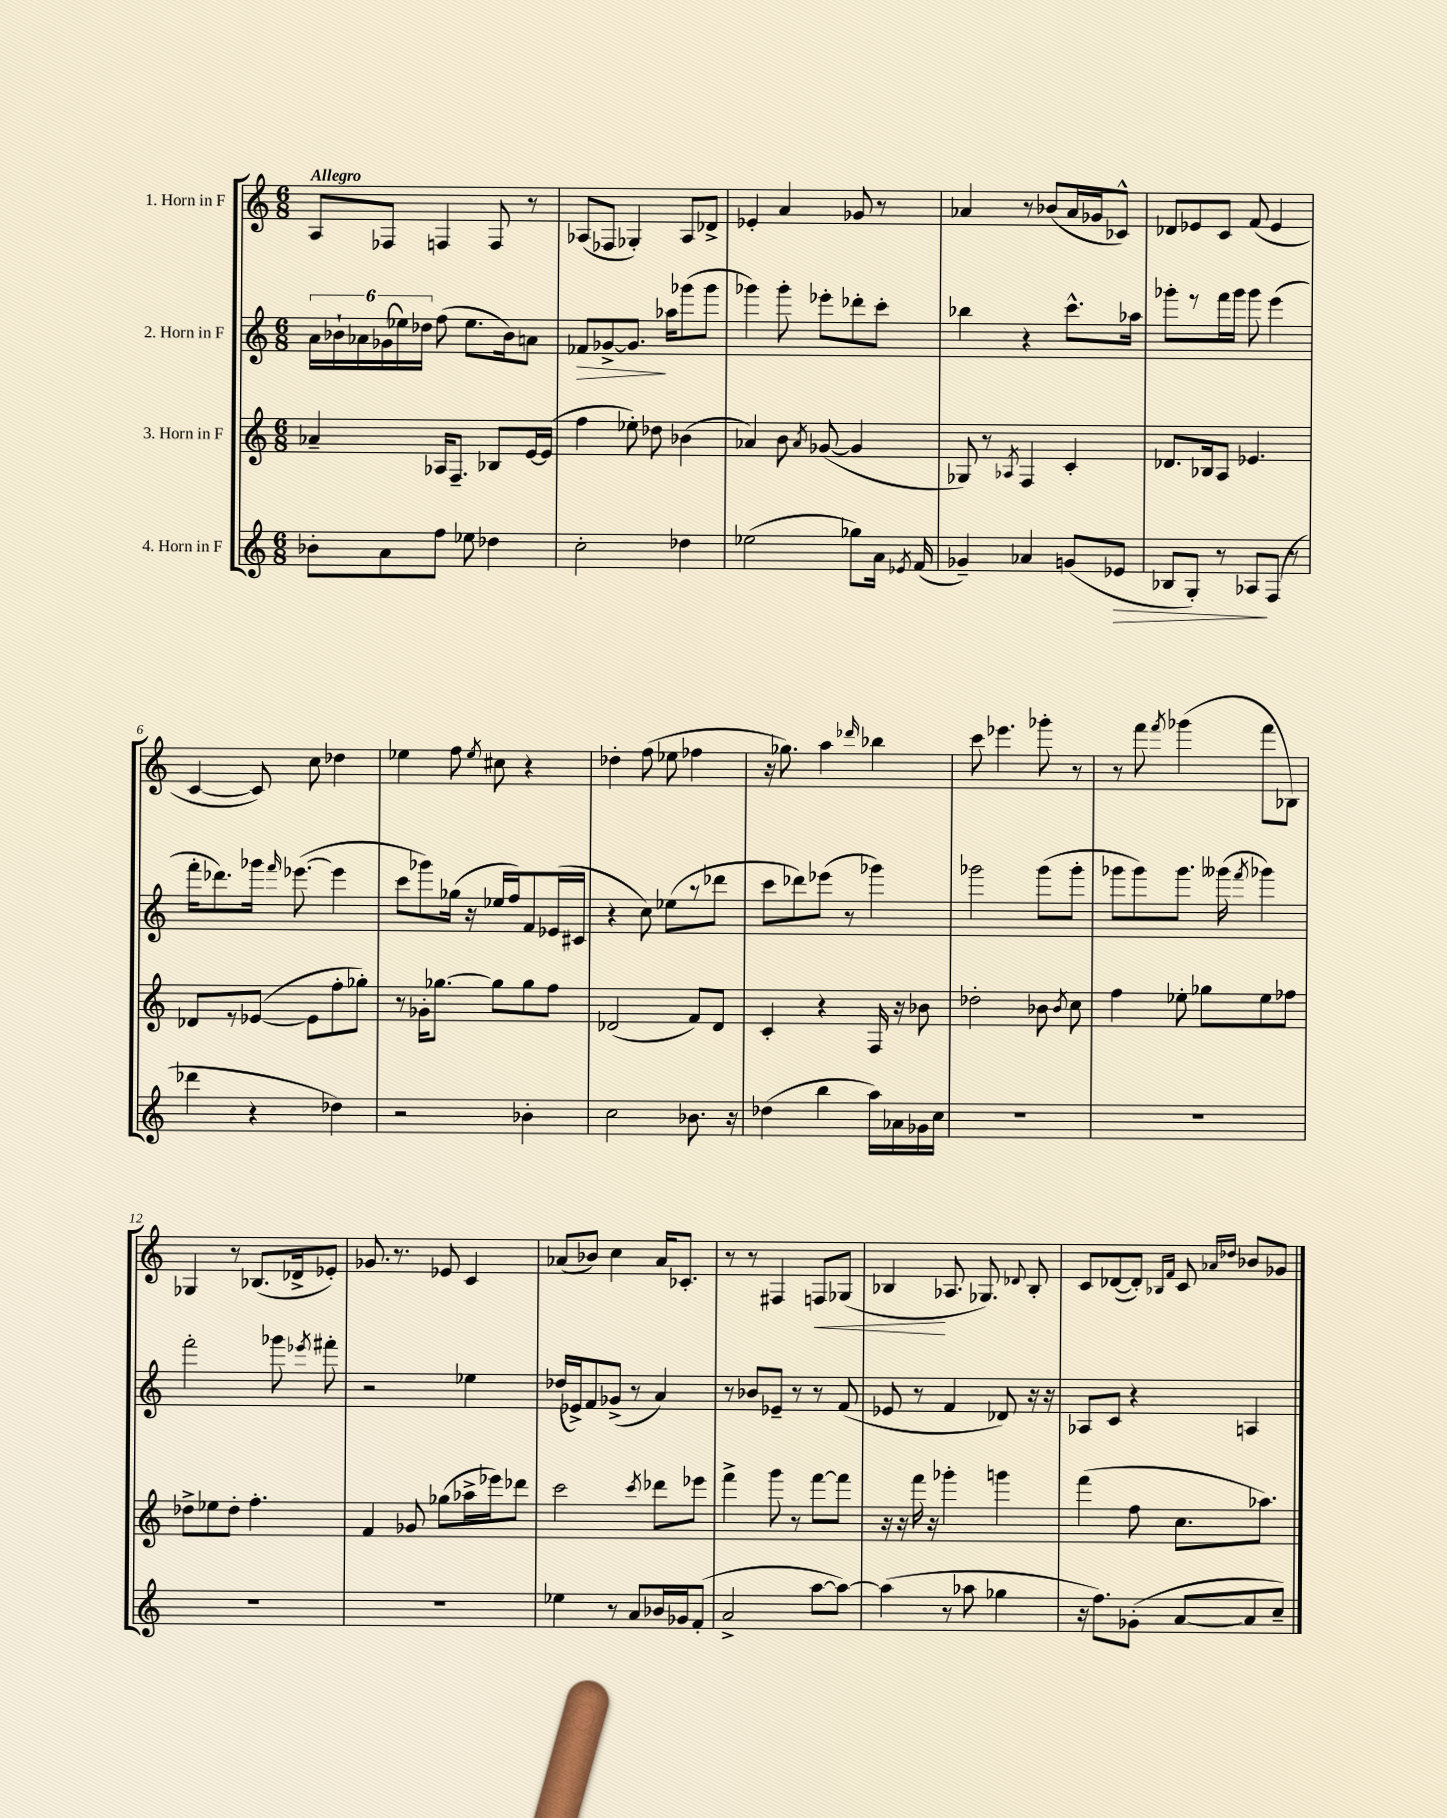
<<
\new StaffGroup <<
\new Staff = "s0" \with { instrumentName = "1. Horn in F" } {
    \clef treble \key c \major \numericTimeSignature \time 6/8 \tempo "Allegro"
    \autoBeamOff a8[ fes8] f4 f8 r8 |
    aes8[( fes8] ges4-.) aes8[ des'8]-> |
    ees'4-. a'4 ges'8 r8 |
    aes'4 r8 bes'8[( aes'16 ges'16 ces'8]-^) |
    des'8[ ees'8 c'8] f'8( ees'4 |
    c'4~ c'8) c''8 des''4 |
    ees''4 f''8 \acciaccatura { ees''8 } cis''8 r4 |
    des''4-. f''8( ees''8 fes''4 |
    r16 ges''8.) a''4 \grace { des'''16 } bes''4 |
    c'''8 ees'''4. ges'''8-. r8 |
    r8 f'''8 \acciaccatura { f'''8 } ges'''4( f'''8[ bes8]) |
    ges4 r8 bes8.[( des'16-> ees'8]-.) |
    ges'8. r8. ees'8 c'4 |
    aes'8[( bes'8]) c''4 aes'16[ ces'8.]-. |
    r8 r8 fis4 f8[\< ges8]( |
    bes4\! aes8. ges8.) \appoggiatura { des'8 } bes8-. |
    c'8[ des'8~( des'8]-.) \grace { bes16[ f'16] } c'8 \grace { aes'16[ des''16] } bes'8[ ges'8] \bar "|." |
}
\new Staff = "s1" \with { instrumentName = "2. Horn in F" } {
    \clef treble \key c \major \numericTimeSignature \time 6/8
    \autoBeamOff \tuplet 6/4 { a'16[ bes'16-! aes'16 ges'16( ees''16) des''16] } f''8( ees''8.[ bes'16) a'8] |
    fes'8[\> ges'8~-> ges'8.]\! aes''16[ ges'''8( ges'''8] |
    ges'''4) ges'''8-. ees'''8[-. des'''8-. c'''8]-. |
    bes''4 r4 c'''8.[-^ aes''16] |
    ges'''8[-. r8 f'''16 ges'''16] ges'''8 e'''4( |
    f'''16[-. des'''8.) ges'''16] \grace { f'''16 } ees'''8.~( ees'''4 |
    c'''8[ ges'''8) ges''16]( r16 ees''16[ f''16) f'8 ees'16( cis'16] |
    r4 c''8) ees''8[( r8 des'''8] |
    c'''8[ des'''8) ees'''8]( r8 ges'''4) |
    ges'''2 ges'''8[( ges'''8]-. |
    ges'''8[ ges'''8) ges'''8.] geses'''16( \acciaccatura { f'''8 } ges'''4) |
    f'''2-. ges'''8 \acciaccatura { ees'''8 } fis'''8-. |
    r2 ees''4 |
    des''16[( ees'16->) f'8 ges'8]->( r8 a'4) |
    r8 bes'8[ ees'8]-- r8 r8 f'8( |
    ees'8 r8 f'4 des'8) r16 r16 |
    aes8[ c'8] r4 a4 \bar "|." |
}
\new Staff = "s2" \with { instrumentName = "3. Horn in F" } {
    \clef treble \key c \major \numericTimeSignature \time 6/8
    \autoBeamOff aes'4-- aes16[ f8.]-- bes8[ e'16~ e'16]( |
    f''4 ees''8-.) des''8 bes'4( |
    aes'4) b'8 \acciaccatura { aes'8 } ges'8~( ges'4 |
    ges8) r8 \acciaccatura { aes8 } f4 c'4-. |
    des'8.[ bes16 a8] ees'4. |
    des'8[ r8 ees'8]~( ees'8[ f''8-. ges''8]-.) |
    r8 ges'16[-. ges''8.]~ ges''8[ ges''8 f''8] |
    des'2( f'8[) des'8] |
    c'4-. r4 f16 r16 bes'8 |
    des''2-. bes'8 \acciaccatura { bes'8 } c''8 |
    f''4 ees''8-. ges''8[ ees''8 fes''8] |
    des''8[-> ees''8 des''8]-. f''4.-. |
    f'4 ges'8 ges''8[( aes''16-> ees'''16) des'''8] |
    c'''2 \acciaccatura { c'''8 } des'''8[ ees'''8] |
    f'''4-> g'''8 r8 f'''8[~ f'''8] |
    r16 r16 f'''16 r16 ges'''4-. g'''4 |
    f'''4( f''8 c''8.[ aes''8.]) \bar "|." |
}
\new Staff = "s3" \with { instrumentName = "4. Horn in F" } {
    \clef treble \key c \major \numericTimeSignature \time 6/8
    \autoBeamOff bes'8[-. a'8 f''8] ees''8 des''4 |
    c''2-. des''4 |
    ees''2( ges''8[) a'16] \acciaccatura { ees'8 } f'16( |
    ges'4--) aes'4 g'8[( ees'8]\> |
    bes8[ g8]-.) r8 aes8[\! f8]( r8 |
    des'''4 r4 des''4) |
    r2 bes'4-. |
    c''2 bes'8. r16 |
    des''4( b''4 a''16[) aes'16 ges'16 c''16] |
    R2. |
    R2. |
    R2. |
    R2. |
    ees''4 r8 a'8[ bes'16 ges'16 f'8]-.( |
    a'2-> a''8[~ a''8]~) |
    a''4( r8 aes''8 ges''4 |
    r16 f''8.[) ges'8]-.( a'8[~ a'8 c''8]--) \bar "|." |
}
>>
>>
